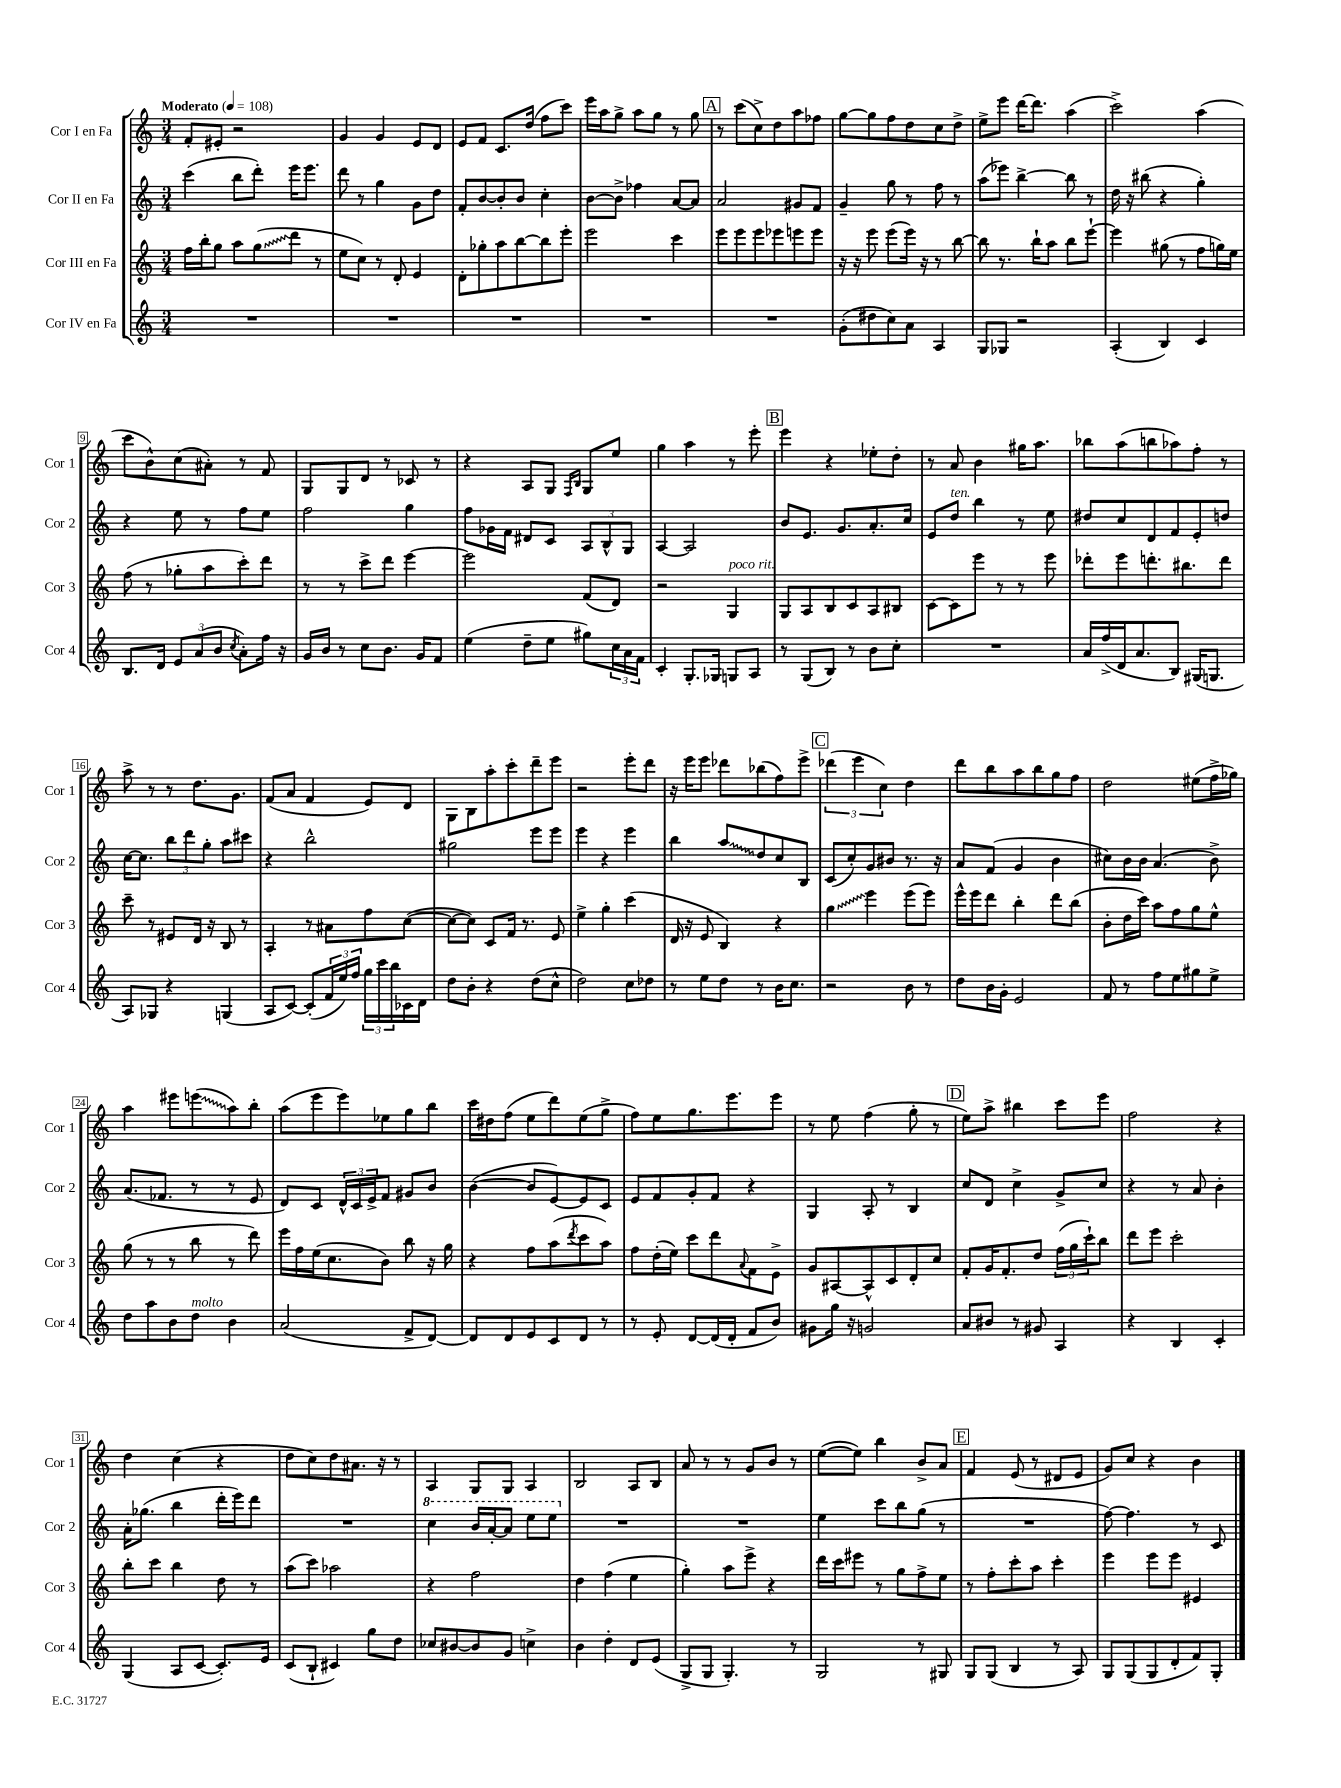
<<
\new StaffGroup <<
\new Staff = "s0" \with { instrumentName = "Cor I en Fa" shortInstrumentName = "Cor 1" } {
    \clef treble \key c \major \numericTimeSignature \time 3/4 \tempo "Moderato" 4 = 108
    f'8-. eis'8-. r2 |
    g'4 g'4 e'8 d'8 |
    e'8 f'8 c'8. d''16( f''8 c'''8) |
    e'''16 a''16 g''8-> a''8 g''8 r8 g''8 |
    \mark \markup { \box "A" } r8 c'''8( c''8->) d''8 a''8 fes''8 |
    g''8~ g''8 f''8 d''8 c''8 d''8-> |
    e''8-> e'''8 d'''16~ d'''8. a''4( |
    c'''2->) a''4( |
    c'''8 b'8-^) c''8( ais'8-.) r8 f'8 |
    g8 g8 d'8 r8 ces'8 r8 |
    r4 a8 g8 \grace { f16 b16 } g8 e''8 |
    g''4 a''4 r8 e'''8-. |
    \mark \markup { \box "B" } e'''4 r4 ees''8-. d''8-. |
    r8 a'8 b'4 gis''16 a''8. |
    bes''8 a''8( b''8 aes''8) f''8-. r8 |
    a''8-> r8 r8 d''8. g'8. |
    f'8( a'8 f'4 e'8) d'8 |
    g8 b8 a''8-. c'''8-. d'''8-- e'''8 |
    r2 e'''8-. d'''8 |
    r16 e'''16 e'''8 des'''8 bes''8( f''8) e'''8-> |
    \mark \markup { \box "C" } \tuplet 3/2 { des'''4( e'''4 c''4) } d''4 |
    d'''8 b''8 a''8 b''8 g''8 f''8 |
    d''2 eis''8( f''16-> ges''16) |
    a''4 eis'''8 \once \override Glissando.style = #'zigzag e'''8\glissando( a''8) b''8-. |
    a''8( e'''8 e'''8) ees''8 g''8 b''8 |
    c'''16 dis''16 f''8( e''8 d'''8) e''8( g''8-> |
    f''8) e''8 g''8. e'''8. e'''8 |
    r8 e''8 f''4( g''8-. r8 |
    \mark \markup { \box "D" } e''8) a''8-> bis''4 c'''8 e'''8 |
    f''2 r4 |
    d''4 c''4( r4 |
    d''8 c''8) d''8 ais'8. r16 r8 |
    a4 g8 g8 a4 |
    b2 a8 b8 |
    a'8 r8 r8 g'8 b'8 r8 |
    e''8~( e''8) b''4 b'8-> a'8 |
    \mark \markup { \box "E" } f'4 e'8( r8 dis'8 e'8 |
    g'8) c''8 r4 b'4 \bar "|." |
}
\new Staff = "s1" \with { instrumentName = "Cor II en Fa" shortInstrumentName = "Cor 2" } {
    \clef treble \key c \major \numericTimeSignature \time 3/4
    c'''4( b''8 d'''8-.) e'''16 e'''8. |
    d'''8 r8 g''4 g'8 d''8 |
    f'8-. b'8~ b'8-. b'8 c''4-. |
    b'8~ b'8-> fes''4 a'8~ a'8 |
    \mark \markup { \box "A" } a'2 gis'8 f'8 |
    g'4-- g''8 r8 f''8 r8 |
    a''8( ees'''8) b''4~-> b''8 r8 |
    d''16 r16 bis''8( r4 g''4-.) |
    r4 e''8 r8 f''8 e''8 |
    f''2 g''4 |
    f''8 ges'16 f'16 dis'8 c'8 \tuplet 3/2 { a8 b8-^ g8 } |
    a4~ a2 |
    \mark \markup { \box "B" } b'8 e'8. g'8. a'8.-. c''16 |
    e'8 d''8^\markup { \italic "ten." } b''4 r8 e''8 |
    dis''8 c''8 d'8 f'8 e'8-. d''8 |
    c''16~ c''8. \tuplet 3/2 { b''8 d'''8 g''8-. } a''8 cis'''8 |
    r4 b''2-^ |
    gis''2 e'''8 e'''8 |
    e'''4 r4 e'''4 |
    b''4 \once \override Glissando.style = #'zigzag a''8\glissando d''8 c''8 b8 |
    \mark \markup { \box "C" } c'8( c''8-.) g'8 bis'8 r8. r16 |
    a'8 f'8( g'4 b'4 |
    cis''8) b'16 b'16 a'4.( b'8->) |
    a'8.( fes'8. r8 r8 e'8 |
    d'8) c'8 \tuplet 3/2 { d'16-^ c'16 e'16-> } f'8 gis'8 b'8 |
    b'4~( b'8 e'8~) e'8 c'8 |
    e'8 f'8 g'8-. f'8 r4 |
    g4 a8-. r8 b4 |
    \mark \markup { \box "D" } c''8 d'8 c''4-> g'8-> c''8 |
    r4 r8 a'8 b'4-. |
    a'16-. ges''8.( b''4 d'''16-. e'''16) d'''8 |
    R2. |
    \ottava #1 c'''4 b''16 a''16~-. a''8 e'''8 e'''8 \ottava #0 |
    R2. |
    R2. |
    e''4 c'''8 b''8 g''8( r8 |
    \mark \markup { \box "E" } R2. |
    f''8~) f''4. r8 c'8 \bar "|." |
}
\new Staff = "s2" \with { instrumentName = "Cor III en Fa" shortInstrumentName = "Cor 3" } {
    \clef treble \key c \major \numericTimeSignature \time 3/4
    f''16 b''16-. g''8 a''8 \once \override Glissando.style = #'zigzag g''8\glissando( d'''8 r8 |
    e''8 c''8) r8 d'8-. e'4 |
    d'8-. ges''8-. a''8 b''8~ b''8 e'''8-. |
    e'''2 c'''4 |
    \mark \markup { \box "A" } e'''8 e'''8 e'''8 ees'''8 e'''8 e'''8 |
    r16 r16 e'''8 e'''8( e'''16) r16 r8 b''8~ |
    b''8 r8. b''16-! a''8 b''8 e'''8~-! |
    e'''4 gis''8( r8 f''8 g''16) e''16 |
    f''8( r8 ges''8-. a''8 c'''8-.) d'''8 |
    r8 r8 c'''8-> d'''8 e'''4~ |
    e'''2 f'8( d'8) |
    r2 g4^\markup { \italic "poco rit." } |
    \mark \markup { \box "B" } g8 a8 b8 c'8 a8 bis8 |
    c'8~ c'8 e'''8 r8 r8 e'''8 |
    des'''8-. e'''8 d'''8.-. bis''8. d'''8 |
    c'''8-- r8 eis'8 d'16 r16 b8 r8 |
    a4-. r8 ais'8 f''8 c''8~( |
    c''8~ c''8) c'8 f'16 r8. e'8 |
    e''4-> g''4-. c'''4( |
    d'16 r16 e'8 b4) r4 |
    \mark \markup { \box "C" } \once \override Glissando.style = #'zigzag g''4\glissando e'''4 e'''8( e'''8) |
    e'''16-^ e'''16 d'''8 b''4-. d'''8 b''8( |
    b'8-. d''16 c'''16) a''8 f''8 g''8 e''8-^ |
    g''8( r8 r8 b''8 r8 d'''8) |
    e'''16 f''16 e''16( c''8. b'8) b''8 r16 g''16 |
    r4 f''8 a''8( \acciaccatura { d'''8 } c'''8 a''8) |
    f''8 d''16-.( e''16) c'''8 d'''8 \appoggiatura { a'8 } f'8 e'8-> |
    g'8 ais8~ ais8-^ c'8 d'8-. c''8 |
    \mark \markup { \box "D" } f'8-. g'16 f'8.-. d''8 \tuplet 3/2 { f''16( g''16 c'''16-!) } b''8 |
    d'''8 e'''8 c'''2-. |
    b''8-. c'''8 b''4 d''8 r8 |
    a''8( c'''8) aes''2 |
    r4 f''2 |
    d''4 f''4( e''4 |
    g''4-.) a''8 e'''8-> r4 |
    d'''16 c'''16 eis'''8 r8 g''8 f''8-> e''8 |
    \mark \markup { \box "E" } r8 f''8-. c'''8-. a''8 c'''4-. |
    e'''4 e'''8 e'''8 eis'4 \bar "|." |
}
\new Staff = "s3" \with { instrumentName = "Cor IV en Fa" shortInstrumentName = "Cor 4" } {
    \clef treble \key c \major \numericTimeSignature \time 3/4
    R2. |
    R2. |
    R2. |
    R2. |
    \mark \markup { \box "A" } R2. |
    g'8-.( dis''8 c''8) a'8 a4 |
    g8 ges8 r2 |
    a4-.( b4) c'4 |
    b8. d'16 \tuplet 3/2 { e'8 a'8( b'8 } \acciaccatura { c''8 } a'8-.) f''16 r16 |
    g'16 b'16 r8 c''8 b'8. g'16 f'8 |
    e''4( d''8-- e''8 gis''8) \tuplet 3/2 { c''16 a'16 f'16 } |
    c'4-. g8.-. ges16 g8 a8 |
    \mark \markup { \box "B" } r8 g8( b8) r8 b'8 c''8-. |
    R2. |
    a'16 f''16->( d'16 a'8. b8) gis16( g8. |
    a8) ges8 r4 g4( |
    a8 c'8~) c'8-.( \tuplet 3/2 { f'16 e''16) f''16 } \tuplet 3/2 { g''16 c'''16 b''16 } ces'16 d'16 |
    d''8 b'8-. r4 d''8( c''8-^ |
    d''2) c''8 des''8 |
    r8 e''8 d''8 r8 b'16 c''8. |
    \mark \markup { \box "C" } r2 b'8 r8 |
    d''8 b'16 g'16-. e'2 |
    f'8 r8 f''8 e''8 gis''8 e''8-> |
    d''8 a''8 b'8 d''8^\markup { \italic "molto" } b'4 |
    a'2( f'8-> d'8~) |
    d'8 d'8 e'8 c'8 d'8 r8 |
    r8 e'8-. d'8~ d'16( d'16-. f'8 b'8) |
    gis'8 g''16 r16 g'2 |
    \mark \markup { \box "D" } a'8 bis'8 r8 gis'8 a4 |
    r4 b4 c'4-. |
    g4( a8 c'8~ c'8.-.) e'16 |
    c'8( b8-! cis'4) g''8 d''8 |
    ces''8 bis'8~ bis'8 g'8 c''4-> |
    b'4 d''4-. d'8 e'8( |
    g8-> g8 g4.-.) r8 |
    g2 r8 gis8 |
    \mark \markup { \box "E" } g8 g8( b4 r8 a8) |
    g8 g8( g8 d'8-. f'8) g8-. \bar "|." |
}
>>
>>
\layout { \context { \Score \override BarNumber.stencil = #(make-stencil-boxer 0.1 0.3 ly:text-interface::print) } }
